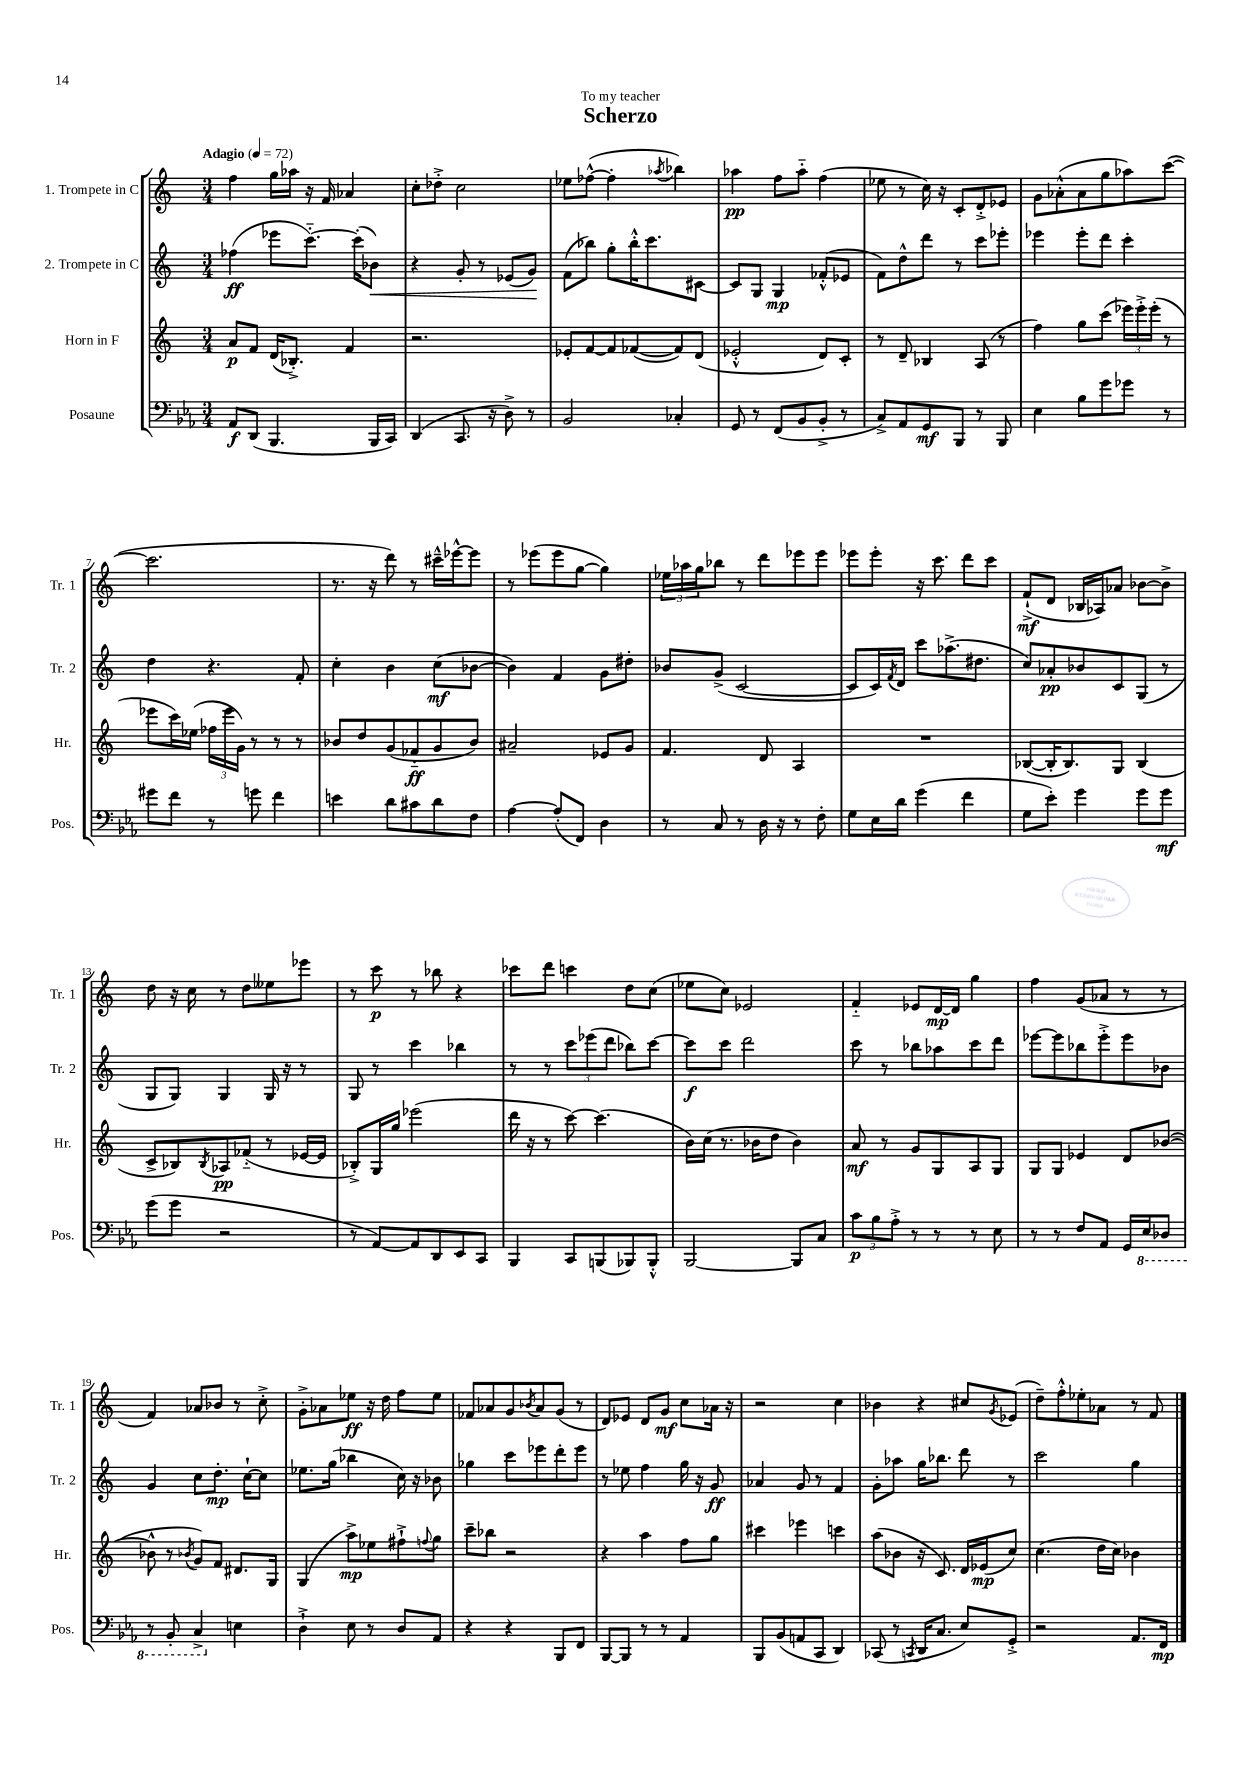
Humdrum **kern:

**kern	**dynam	**kern	**dynam	**kern	**dynam	**kern	**dynam
*part4	*part4	*part3	*part3	*part2	*part2	*part1	*part1
*staff4	*staff4	*staff3	*staff3	*staff2	*staff2	*staff1	*staff1
*I"Posaune	*	*I"Horn in F	*	*I"2. Trompete in C	*	*I"1. Trompete in C	*
*I'Pos.	*	*I'Hr.	*	*I'Tr. 2	*	*I'Tr. 1	*
*clefF4	*	*clefG2	*	*clefG2	*	*clefG2	*
*k[b-e-a-]	*	*k[]	*	*k[]	*	*k[]	*
*M3/4	*	*M3/4	*	*M3/4	*	*M3/4	*
*MM72	*	*MM72	*	*MM72	*	*MM72	*
=1	=1	=1	=1	=1	=1	=1	=1
!	!	!	!	!	!	!LO:TX:a:B:t=Adagio	!
8AA-/L	f	8a/L	p	(4ff-X\	ff	4ff\	.
(8DD/J	.	8f/J	.	.	.	.	.
4.BBB-/	.	(16d/KL	.	8eee-X\L	.	16gg\LL	.
.	.	8.B-X'^/J)	.	.	.	16aa-X\JJ	.
.	.	.	.	[8.ccc\J)	.	16r	.
.	.	.	.	.	.	16f/	.
.	.	4f/	.	.	.	4a-X/	.
.	.	.	.	(16ccc'\KL]	.	.	.
!	!	!	!	!	!LO:HP:b	!	!
16BBB-/LL	.	.	.	8b-X\J)	<	.	.
16CC/JJ)	.	.	.	.	.	.	.
=2	=2	=2	=2	=2	=2	=2	=2
(4DD/	.	2.r	.	4r	.	8cc'\L	.
.	.	.	.	.	.	8dd-X'^\J	.
8.CC/	.	.	.	8g'/	.	2cc\	.
.	.	.	.	8r	.	.	.
16r	.	.	.	.	.	.	.
8D^\)	.	.	.	(8e-X/L	.	.	.
8r	.	.	.	8g/J)	.	.	.
.	.	.	.	.	[	.	.
=3	=3	=3	=3	=3	=3	=3	=3
2BB-/	.	8e-X'/L	.	(8f\L	.	8ee-X\L	.
.	.	[8f/	.	8bb-X\J)	.	([8ff-X^^\J	.
.	.	8f/]	.	8gg'\L	.	4ff-'\]	.
.	.	([8f-X/	.	16bb-'^^\K	.	.	.
.	.	.	.	8.ccc\	.	.	.
.	.	.	.	.	.	8qaa-X/	.
4C-X'/	.	8f-/])	.	.	.	4bb-X\)	.
.	.	(8d/J	.	[8c#X\J	.	.	.
=4	=4	=4	=4	=4	=4	=4	=4
8GG/	.	2e-X'^^/	.	8c#/L]	.	4aa-X\	pp
8r	.	.	.	8G/J	.	.	.
(8FF/L	.	.	.	4G/	mp	8ff\L	.
8BB-/	.	.	.	.	.	8aa-\J	.
8BB-'^/J	.	8d/L)	.	(8f-X'^^/L	.	(4ff\	.
8r	.	8c'/J	.	8e-X/J	.	.	.
=5	=5	=5	=5	=5	=5	=5	=5
8C^/L)	.	8r	.	8f\L)	.	8ee-X\	.
8AA-/	.	8d~/	.	8dd^^\	.	8r	.
8GG/	mf	4B-X/	.	8ddd\J	.	16cc\)	.
.	.	.	.	.	.	16r	.
8BBB-/J	.	.	.	8r	.	8c'/L	.
8r	.	(8A/	.	8ccc\L	.	8d'^/	.
8BBB-/	.	8r	.	8eee-X'\J	.	8e-X/J	.
=6	=6	=6	=6	=6	=6	=6	=6
4E-\	.	4ff\)	.	4eee-X\	.	8g\L	.
.	.	.	.	.	.	(8a-X'^^\	.
8B-\L	.	8gg\L	.	8eee-'\L	.	8a-\	.
8g\	.	(8ccc\J	.	8ddd\J	.	8gg\	.
8g-X\J	.	24eee-X\LL)	.	4ccc'\	.	8aa-X\)	.
.	.	24eee-'^\	.	.	.	.	.
.	.	(24eee-'\JJ	.	.	.	.	.
8r	.	8r	.	.	.	([8ccc\J	.
!!LO:LB:g=z
=7	=7	=7	=7	=7	=7	=7	=7
8g#X\L	.	8eee-X\L	.	4dd\	.	2.ccc\]	.
8f\J	.	16ccc\L)	.	.	.	.	.
.	.	(16ee-X\JJ	.	.	.	.	.
8r	.	24ff-X\LL	.	4.r	.	.	.
.	.	24eee-\	.	.	.	.	.
.	.	24g\JJ)	.	.	.	.	.
8gn\	.	8r	.	.	.	.	.
4f\	.	8r	.	.	.	.	.
.	.	8r	.	8f'/	.	.	.
=8	=8	=8	=8	=8	=8	=8	=8
4en\	.	8b-X/L	.	4cc'\	.	8.r	.
.	.	8dd/	.	.	.	.	.
.	.	.	.	.	.	16r	.
8d\L	.	(8g/	.	4b\	.	8ddd\)	.
8c#X\	.	8f-X/	ff	.	.	8r	.
8d\	.	8g/	.	(8cc\L	mf	16ccc#X~^^\LL	.
.	.	.	.	.	.	[16eee-X^^\J	.
8F\J	.	8b-/J)	.	[8b-X\J	.	8eee-\J]	.
=9	=9	=9	=9	=9	=9	=9	=9
[4A-\	.	2a#X~/	.	4b-\])	.	8r	.
.	.	.	.	.	.	(8eee-X\L	.
(8A-'/L]	.	.	.	4f/	.	8eee-\	.
8FF/J)	.	.	.	.	.	[8gg\J	.
4D\	.	8e-X/L	.	8g\L	.	4gg\])	.
.	.	8g/J	.	8dd#X'\J	.	.	.
=10	=10	=10	=10	=10	=10	=10	=10
8r	.	4.f/	.	8b-X/L	.	24ee-X\LL	.
.	.	.	.	.	.	24aa-X\	.
.	.	.	.	.	.	24gg\J	.
8C/	.	.	.	(8g^/J	.	8bb-X\J	.
8r	.	.	.	[2c/	.	8r	.
16D\	.	8d/	.	.	.	8ddd\L	.
16r	.	.	.	.	.	.	.
8r	.	4A/	.	.	.	8eee-X\	.
8F'\	.	.	.	.	.	8eee-\J	.
=11	=11	=11	=11	=11	=11	=11	=11
8G\L	.	2.r	.	8c/L]	.	8eee-X\L	.
16E-\L	.	.	.	16c/L)	.	8eee-'\J	.
.	.	.	.	8qf/	.	.	.
16d\JJ	.	.	.	16d/JJ	.	.	.
(4g\	.	.	.	8ccc\L	.	16r	.
.	.	.	.	.	.	8.ccc\	.
.	.	.	.	(8.aa-X^\	.	.	.
4f\	.	.	.	.	.	8ddd\L	.
.	.	.	.	8.dd#X\J	.	.	.
.	.	.	.	.	.	8ccc\J	.
=12	=12	=12	=12	=12	=12	=12	=12
8G\L	.	([8B-X/L	.	8cc/L)	.	(8f`^/L	mf
8e-'\J)	.	16B-'/K]	.	8a-X'/	pp	8d/J	.
.	.	8.B-/)	.	.	.	.	.
4g\	.	.	.	8b-X/	.	16B-X/LL	.
.	.	.	.	.	.	16A-X/J)	.
.	.	8G/J	.	8c/	.	8a-X/J	.
8g\L	.	(4B-/	.	(8G/J	.	[8b-X\L	.
8g\J	mf	.	.	8r	.	8b-^\J]	.
!!LO:LB:g=z
=13	=13	=13	=13	=13	=13	=13	=13
(8g\L	.	8c^/L	.	8G/L	.	8dd\	.
8g\J	.	8B-X/)	.	8G/J)	.	16r	.
.	.	.	.	.	.	16cc\	.
.	.	8qB-/	.	.	.	.	.
2r	.	8A-X/	pp	4G/	.	8r	.
.	.	(8f-X/J	.	.	.	8dd\L	.
.	.	8r	.	16G/	.	8ee--X\	.
.	.	.	.	16r	.	.	.
.	.	[16e-X/LL	.	8r	.	8eee-X\J	.
.	.	16e-/JJ]	.	.	.	.	.
=14	=14	=14	=14	=14	=14	=14	=14
8r	.	8B-X'^/L)	.	8G/	.	8r	.
[8AA-/L)	.	16G/L	.	8r	.	8ccc\	p
.	.	16gg/JJ	.	.	.	.	.
8AA-/]	.	(2eee-X\	.	4ccc\	.	8r	.
8DD/	.	.	.	.	.	8bb-X\	.
8EE-/	.	.	.	4bb-X\	.	4r	.
8CC/J	.	.	.	.	.	.	.
=15	=15	=15	=15	=15	=15	=15	=15
4BBB-/	.	16ddd\	.	8r	.	8ccc-X\L	.
.	.	16r	.	.	.	.	.
.	.	8r	.	8r	.	8ddd\J	.
8CC/L	.	[8ccc\)	.	12ccc\L	.	4cccn\	.
.	.	.	.	(12eee-X\	.	.	.
(8BBBn/	.	(4.ccc\]	.	.	.	.	.
.	.	.	.	12ddd\J	.	.	.
8BBB-X/)	.	.	.	8bb-X\L)	.	8dd\L	.
8BBB-'^^/J	.	.	.	[8ccc\J	.	(8cc\J	.
=16	=16	=16	=16	=16	=16	=16	=16
[2BBB-/	.	16b\LL)	.	8ccc\L]	f	8ee-X\L	.
.	.	(16cc\JJ	.	.	.	.	.
.	.	8.r	.	8ccc\J	.	8cc\J)	.
.	.	.	.	2ddd\	.	2e-X/	.
.	.	16b-X\KL	.	.	.	.	.
.	.	8dd\J	.	.	.	.	.
8BBB-/L]	.	4b-\)	.	.	.	.	.
8C/J	.	.	.	.	.	.	.
=17	=17	=17	=17	=17	=17	=17	=17
12c\L	p	8a/	mf	8ccc\	.	4f/	.
12B-\	.	.	.	.	.	.	.
.	.	8r	.	8r	.	.	.
12A-'^\J	.	.	.	.	.	.	.
8r	.	8g/L	.	8bb-X\L	.	8e-X/L	.
8r	.	8G/	.	8aa-X\	.	[16d/L	mp
.	.	.	.	.	.	16d/JJ]	.
8r	.	8A/	.	8ccc\	.	4gg\	.
8E-\	.	8G/J	.	8ddd\J	.	.	.
=18	=18	=18	=18	=18	=18	=18	=18
8r	.	8G/L	.	[8eee-X\L	.	4ff\	.
8r	.	8G/J	.	8eee-\]	.	.	.
8F/L	.	4e-X/	.	8bb-X\	.	(8g/L	.
8AA-/J	.	.	.	8eee-'^\	.	8a-X/J	.
16GG/LL	.	8d/L	.	8eee-\	.	8r	.
*8ba	*	*	*	*	*	*	*
16EE-/J	.	.	.	.	.	.	.
8DD-X/J	.	([8b-X/J	.	8b-X\J	.	8r	.
!!LO:LB:g=z
=19	=19	=19	=19	=19	=19	=19	=19
8r	.	8b-X^^\]	.	4g/	.	4f/)	.
8BBB-'/	.	8r	.	.	.	.	.
.	.	8qb-X/	.	.	.	.	.
4CC^/	.	8g/L)	.	8cc\L	.	8a-X/L	.
.	.	8f/J	.	8.dd'\J	mp	8b-X/J	.
*X8ba	*	*	*	*	*	*	*
4En\	.	8.d#X/L	.	.	.	8r	.
.	.	.	.	[16cc`\KL	.	.	.
.	.	.	.	8cc\J]	.	8cc'^\	.
.	.	16G/Jk	.	.	.	.	.
=20	=20	=20	=20	=20	=20	=20	=20
4D`^\	.	(4G/	.	8.ee-X\L	.	8g'^\L	.
.	.	.	.	.	.	8a-X\	.
.	.	.	.	(16gg\Jk	.	.	.
8E-\	.	8aa^\L)	mp	4bb-X\	.	8ee-X\J	ff
8r	.	8ee-X\	.	.	.	16r	.
.	.	.	.	.	.	16dd\	.
8D/L	.	8ff#X`^\	.	16cc\)	.	8ff\L	.
.	.	.	.	16r	.	.	.
.	.	8qqffn/	.	.	.	.	.
8AA-/J	.	8gg\J	.	8b-X\	.	8ee-\J	.
=21	=21	=21	=21	=21	=21	=21	=21
4r	.	8ccc~\L	.	4gg-X\	.	8f-X/L	.
.	.	8bb-X\J	.	.	.	8a-X/	.
4r	.	2r	.	8ccc\L	.	8g/	.
.	.	.	.	.	.	8qb-X/	.
.	.	.	.	8eee-X\	.	8a-/	.
8BBB-/L	.	.	.	8ddd'\	.	(8g/J	.
8FF/J	.	.	.	8eee-\J	.	8r	.
=22	=22	=22	=22	=22	=22	=22	=22
[8BBB-/L	.	4r	.	8r	.	8d/L)	.
8BBB-/J]	.	.	.	8ee-X\	.	8e-X/J	.
8r	.	4aa\	.	4ff\	.	8d/L	.
8r	.	.	.	.	.	8g/J	mf
4AA-/	.	8ff\L	.	16gg\	.	8cc\L	.
.	.	.	.	16r	.	.	.
.	.	8gg\J	.	8g/	ff	16a-X\Jk	.
.	.	.	.	.	.	16r	.
=23	=23	=23	=23	=23	=23	=23	=23
8BBB-/L	.	4ccc#X\	.	4a-X/	.	2r	.
(8BB-/	.	.	.	.	.	.	.
8AAn/	.	4eee-X\	.	8g/	.	.	.
8CC/J	.	.	.	8r	.	.	.
4DD/)	.	4cccn\	.	4f/	.	4cc\	.
=24	=24	=24	=24	=24	=24	=24	=24
(8CC-X/	.	(8aa\L	.	8g'\L	.	4b-X\	.
8r	.	8b-X\J	.	8aa-X\J	.	.	.
8qCCn/	.	.	.	.	.	.	.
16DD/KL	.	16r	.	16gg\KL	.	4r	.
8.C/J	.	8.c/)	.	8.bb-X\J	.	.	.
8E-/L)	.	16d/LL	.	8ddd\	.	8cc#X/L	.
.	.	(16e-X/J	mp	.	.	.	.
.	.	.	.	.	.	8qg/	.
8GG'^/J	.	8cc/J)	.	8r	.	(8e-X/J	.
=25	=25	=25	=25	=25	=25	=25	=25
2r	.	(4.cc\	.	2ccc\	.	8dd~\L)	.
.	.	.	.	.	.	8ff'^^\	.
.	.	.	.	.	.	8ee-X'\	.
.	.	16dd\LL	.	.	.	8a-X\J	.
.	.	16cc\JJ)	.	.	.	.	.
8.AA-/L	.	4b-X\	.	4gg\	.	8r	.
.	.	.	.	.	.	8f/	.
16FF/Jk	mp	.	.	.	.	.	.
==	==	==	==	==	==	==	==
*-	*-	*-	*-	*-	*-	*-	*-
